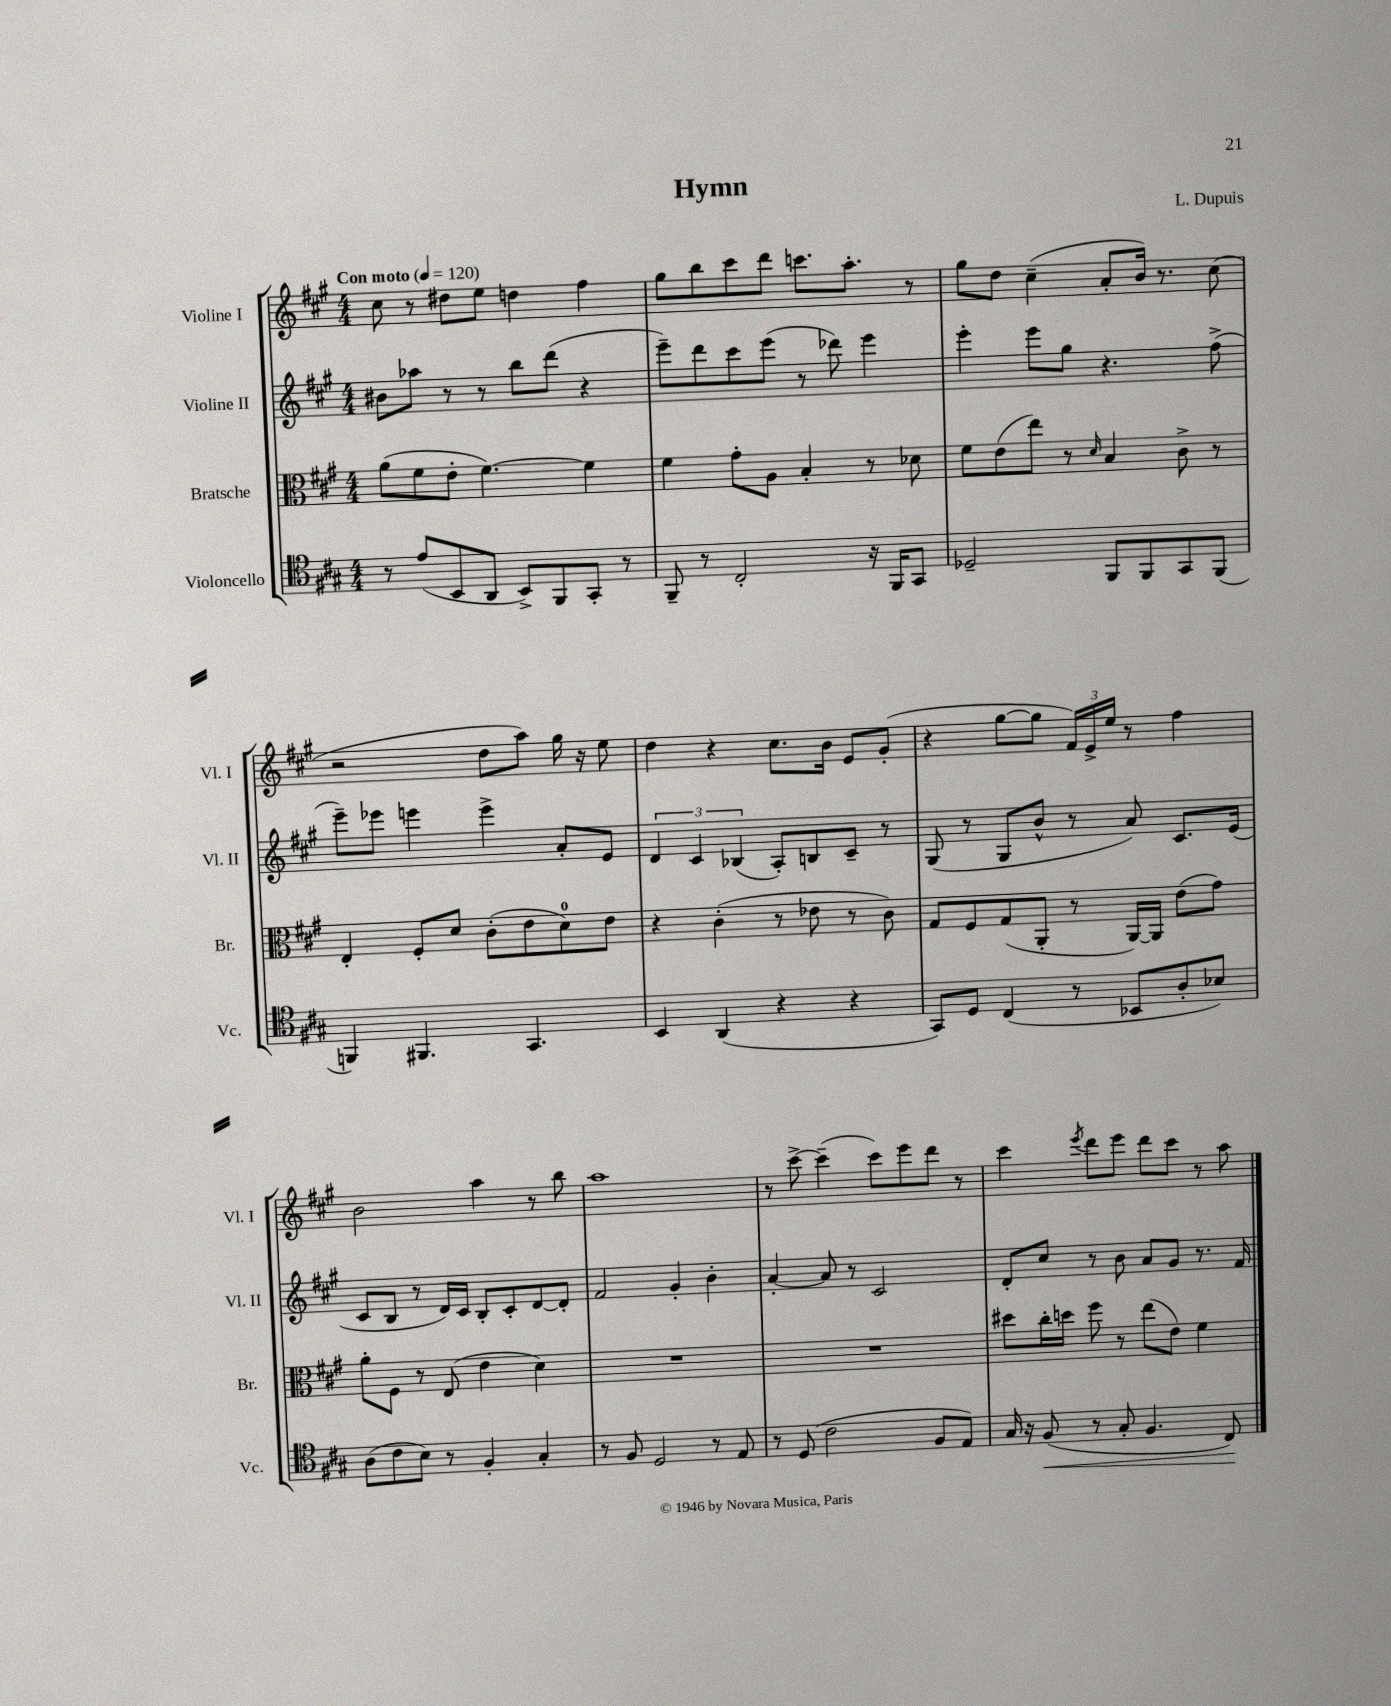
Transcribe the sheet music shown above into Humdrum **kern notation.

**kern	**dynam	**kern	**kern	**kern
*part4	*part4	*part3	*part2	*part1
*staff4	*staff4	*staff3	*staff2	*staff1
*I"Violoncello	*	*I"Bratsche	*I"Violine II	*I"Violine I
*I'Vc.	*	*I'Br.	*I'Vl. II	*I'Vl. I
*clefC4	*	*clefC3	*clefG2	*clefG2
*k[f#c#g#]	*	*k[f#c#g#]	*k[f#c#g#]	*k[f#c#g#]
*M4/4	*	*M4/4	*M4/4	*M4/4
*MM120	*	*MM120	*MM120	*MM120
=1	=1	=1	=1	=1
!	!	!	!	!LO:TX:a:B:t=Con moto
8r	.	(8a\L	8b#X\L	8cc#\
(8e/L	.	8f#\	8aa-X\J	8r
8BB/	.	8e'\J	8r	8dd#X\L
8AA/J	.	[4.f#\)	8r	8ee\J
8BB^/L)	.	.	8bb\L	4ddn\
8FF#/	.	.	(8ddd\J	.
8GG#'/J	.	4f#\]	4r	4ff#\
8r	.	.	.	.
=2	=2	=2	=2	=2
8FF#~/	.	4f#\	8eee~\L)	8gg#\L
8r	.	.	8ddd\	8bb\
2C#'/	.	8g#'\L	8ccc#\	8ccc#\
.	.	8A\J	(8eee\J	8ddd\J
.	.	4B'/	8r	8.cccn\L
.	.	.	8ddd-X\)	.
.	.	.	.	8.aa'\J
16r	.	8r	4eee\	.
16FF#/KL	.	.	.	.
8GG#/J	.	8d-X\	.	8r
=3	=3	=3	=3	=3
2D-X~/	.	8f#\L	4eee'\	8gg#\L
.	.	(8e\	.	8dd\J
.	.	8ee\J)	8eee\L	(4cc#~\
.	.	8r	8gg#\J	.
.	.	16qqd/	.	.
8FF#/L	.	4B/	4.r	8a'/L
8FF#/	.	.	.	16b/Jk)
.	.	.	.	8.r
8GG#/	.	8c#^\	.	.
(8FF#/J	.	8r	(8ff#^\	(8cc#\
!!LO:LB:g=z
=4	=4	=4	=4	=4
4FFn/)	.	4E'/	8eee~\L)	2r
.	.	.	8eee-X\J	.
4.FF#X/	.	8F#'/L	4eeen\	.
.	.	8d/J	.	.
.	.	(8c#'\L	4eee^\	8dd\L
4.GG#/	.	8e\	.	8aa\J)
.	.	8d\)	8a'/L	16gg#\
.	.	.	.	16r
.	.	8e\J	8e/J	8ee\
=5	=5	=5	=5	=5
4BB/	.	4r	6d/	4dd\
.	.	.	6c#/	.
(4AA/	.	(4c#'\	.	4r
.	.	.	(6B-X/	.
4r	.	8r	8A'/L)	8.cc#\L
.	.	8e-X\	8Bn/	.
.	.	.	.	16b\Jk
4r	.	8r	8c#~/J	8e/L
.	.	8c#\)	8r	(8g#'/J
=6	=6	=6	=6	=6
8GG#/L)	.	8G#/L	(8G#/	4r
8D/J	.	8F#/	8r	.
(4C#/	.	(8G#/	8G#/L	[8gg#\L
.	.	8AA'/J	8b^^/J	8gg#\J]
8r	.	8r	8r	24f#/LL)
.	.	.	.	24e^/
.	.	.	.	24ee/JJ
8BB-X/L	.	[16AA/LL)	8a/)	8r
.	.	16AA/JJ]	.	.
8A'/	.	(8e\L	8.c#/L	4ff#\
8B-X/J)	.	8g#\J)	.	.
.	.	.	(16e/Jk	.
!!LO:LB:g=z
=7	=7	=7	=7	=7
(8A\L	.	8a'\L	8c#/L	2b\
8c#\	.	8F#\J	8B/J	.
8B\J)	.	8r	8r	.
8r	.	(8E/	16d/LL)	.
.	.	.	16c#/JJ	.
4F#'/	.	4e\	8B'/L	4aa\
.	.	.	8c#'/	.
4G#'/	.	4d\)	[8d/	8r
.	.	.	8d'/J]	8bb\
=8	=8	=8	=8	=8
8r	.	1r	2f#/	1aa
8F#/	.	.	.	.
2D/	.	.	.	.
.	.	.	4g#'/	.
8r	.	.	4b'\	.
8E/	.	.	.	.
=9	=9	=9	=9	=9
8r	.	1r	[4a'/	8r
(8D/	.	.	.	[8ccc#^\
2c#\	.	.	8a/]	(4ccc#~\]
.	.	.	8r	.
.	.	.	2c#/	8ccc#\L)
.	.	.	.	8eee\
8F#/L	.	.	.	8ddd\J
8E/J)	.	.	.	8r
=10	=10	=10	=10	=10
16G#/	.	8dd#X\L	8d'/L	4ccc#\
16r	.	.	.	.
!	!LO:HP:b	!	!	!
(8F#/	<	16cc#'\L	8cc#/J	.
.	.	16ddn\JJ	.	.
.	.	.	.	8qeee/
8r	.	8ff#\	8r	8ddd\L
8G#'/	.	8r	8b\	8eee\J
4.F#/	.	(8ee\L	8a/L	8ddd\L
.	.	8e\J)	8g#/J	8ccc#\J
.	.	4f#\	8.r	8r
8C#/)	.	.	.	8aa\
.	.	.	16f#/	.
.	[	.	.	.
==	==	==	==	==
*-	*-	*-	*-	*-
